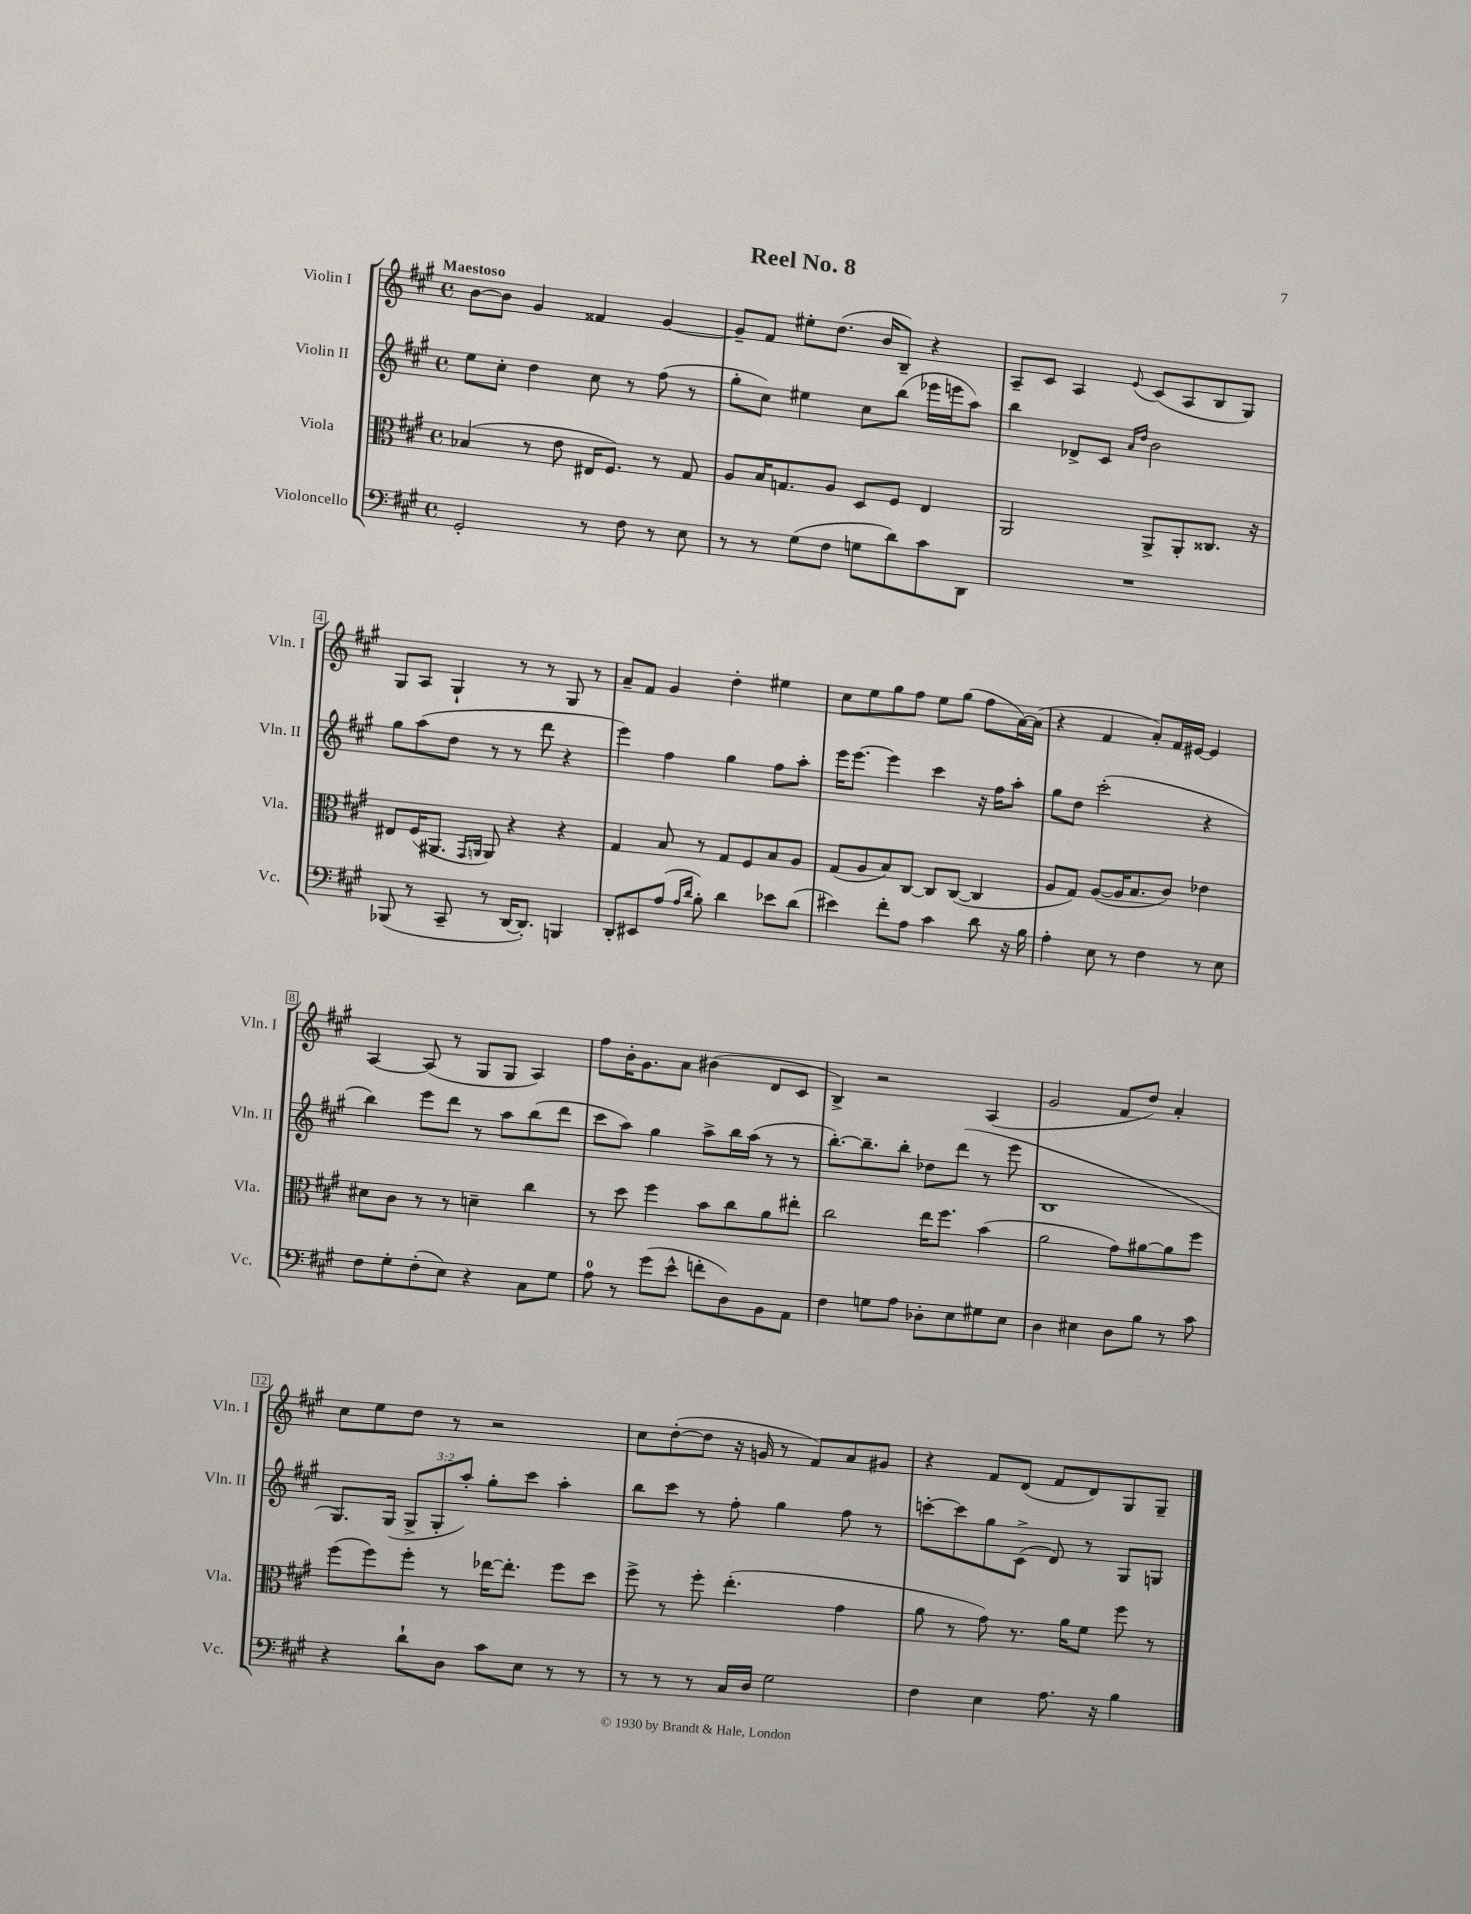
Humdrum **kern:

**kern	**kern	**kern	**kern
*staff4	*staff3	*staff2	*staff1
*clefF4	*clefC3	*clefG2	*clefG2
*k[f#c#g#]	*k[f#c#g#]	*k[f#c#g#]	*k[f#c#g#]
*M4/4	*M4/4	*M4/4	*M4/4
*met(c)	*met(c)	*met(c)	*met(c)
2GG#'/	(4B-/	8ee\L	[8b\L
.	.	8cc#'\J	8b\]J
.	8r	4dd\	4g#/
.	8e\	.	.
8r	16E#/LK	8cc#\	4f##/
.	8.F#/J)	.	.
8F#\	.	8r	.
8r	8r	(8ff#\	[4g#/
8E\	8G#/	8r	.
=	=	=	=
8r	8A/L	8gg#'\L	8g#~/]L
8r	16B/K	8cc#\J)	8f#/J
.	8.G/	.	.
(8G#\L	.	4ee#\	8ee#'\L
8F#\J	8A/J	.	(8.dd\J
8G\L	8D/L	8cc#\L	.
.	.	.	16b/LK
8d\)	8F#/J	(8bb\J	8B~/J)
8c#\	4E/	16eee-\LL	4r
.	.	16eee\J	.
8DD\J	.	8aa\J)	.
=	=	=	=
1r	2AA/	4bb\	8A~/L
.	.	.	8c#/J
.	.	8d-^/L	4A/
.	.	8c#/J	.
.	.	16qqa/LL	.
.	.	16qqdd/JJ	8qqe/
.	8AA^/L	2b\	(8c#/L
.	8AA'/	.	8A/
.	8.C##/J	.	8B/
.	.	.	8G#/J)
.	16r	.	.
=	=	=	=
(8BBB-/	8E#/L	8gg#\L	8G#/L
8r	(16F#/K	(8aa\	8A/J
.	8.AA#/J	.	.
8CC#~/	.	8dd\J	4G#`/
.	16qqGG#/LL	.	.
.	16qqAA/JJ	.	.
8r	8AA/)	8r	.
[16DD/LK	4r	8r	8r
8.DD'/]J)	.	.	.
.	.	8ddd\	8r
4BBB/	4r	4r	8G#/
.	.	.	8r
=	=	=	=
8DD'/L	4G#/	4eee\)	8a~/L
8EE#/	.	.	8f#/J
(8A/J	8B/	4ff#\	4g#/
16qqA/LL	.	.	.
16qqd/JJ	.	.	.
8B'\)	8r	.	.
4d\	8G#/L	4gg#\	4dd'\
.	8F#/	.	.
8e-\L	8B/	8ff#\L	4ee#\
(8d\J	8A/J	8aa'\J	.
=	=	=	=
4e#\)	(8G#/L	16eee\LK	8cc#\L
.	.	[8.eee\J	.
.	8A/	.	8ee\
8f#'\L	8B/)	4eee\]	8gg#\
8A\J	[8C#/J	.	8ff#\J
4c#\	8C#/]L	4ccc#\	8ee\L
.	([8C#/J	.	(8gg#\J
8d\	4C#/]	16r	8ff#\L
.	.	16ff#\LK	.
16r	.	8aa'\J	[16a\L)
16B\	.	.	(16a\]JJ
=	=	=	=
4A'\	8A/L	8gg#\L	4r
.	8G#/J)	8dd\J	.
8E\	([8A/L	(2ccc#'\	4f#/
8r	16A/]K	.	.
.	8.B/	.	.
4F#\	.	.	8a'/L)
.	8c#/J)	.	16f#/L
.	.	.	[16e#/JJ
8r	4e-\	4r	4e#/]
8E\	.	.	.
=	=	=	=
8F#\L	8d#\L	4bb\)	[4A/
8G#'\	8c#\J	.	.
(8F#'\	8r	8eee\L	(8A/]
8E\J)	8r	8ddd\J	8r
4r	4d~\	8r	8G#/L
.	.	8aa\L	8G#/J
8C#\L	4cc#\	(8bb\	4A/)
8G#\J	.	8ddd\J	.
=	=	=	=
8A\	8r	8ccc#\L	8ff#\L
8r	8dd\	8aa\J)	16b'\K
.	.	.	8.g#\
(8g#\L	4ff#\	4gg#\	.
8e^^\J	.	.	8a\J
8f'\L	8b\L	8aa^\L	(4b#\
8D\)	8cc#\	16bb\L	.
.	.	(16aa\JJ	.
8BB\	8a\	8r	8d/L
8AA\J	8ee#'\J	8r	8c#/J
=	=	=	=
4F#\	2cc#\	[8.bb'\L)	4B^/)
.	.	8.bb~\]	.
8G\L	.	.	2r
8A\J	.	8bb'\J	.
8D-'\L	16ee\LK	8dd-\L	.
.	8.ff#\J	.	.
8E\	.	(8ddd\J	.
8G#\	(4b\	8r	(4A/
8E\J	.	8eee\	.
=	=	=	=
4D\	2a\	1B	2g#/
4E#\	.	.	.
8D\L	8g#\L)	.	8f#/L
8B\J	[8a#\	.	8dd/J)
8r	8a#\]	.	4a'/
8c#\	8ff#\J	.	.
=	=	=	=
4r	(8ff#\L	8.G#/L)	8cc#\L
.	8ff#\)	.	8ee\
.	.	(16G#/Jk	.
8d`\L	8ff#'\J	12G#^/L	8dd\J
.	.	12G#'/	.
8D\J	8r	.	8r
.	.	12aa'/J)	.
8c#\L	[16ee-\LK	8gg#'\L	2r
.	8.ee-'\]J	.	.
8E\J	.	8ccc#\J	.
8r	8ff#\L	4aa'\	.
8r	8dd\J	.	.
=	=	=	=
8r	8ff#^\	8bb\L	8cc#\L
8r	8r	8ccc#\J	([8dd'\
8r	8ff#'\	8r	8dd\]J
16C#/LL	(4.ee'\	8ff#'\	16r
16D/JJ	.	.	16g/
2G#\	.	4gg#\	8r
.	.	.	8f#/L)
.	4g#\	8ff#\	8a/
.	.	8r	8g#/J
=	=	=	=
4F#\	8a\	[8ccc'\L	4r
.	8r	8ccc\]	.
4E\	8g#\)	8gg#\	8f#/L
.	8.r	(8c#^\J	(8d/J
8.A\	.	8d/)	8f#/L
.	16a\LK	.	.
.	8f#\J	8r	8d/)
16r	.	.	.
4B\	8ff#\	8G#/L	8G#/
.	8r	8G/J	8G#~/J
==	==	==	==
*-	*-	*-	*-
